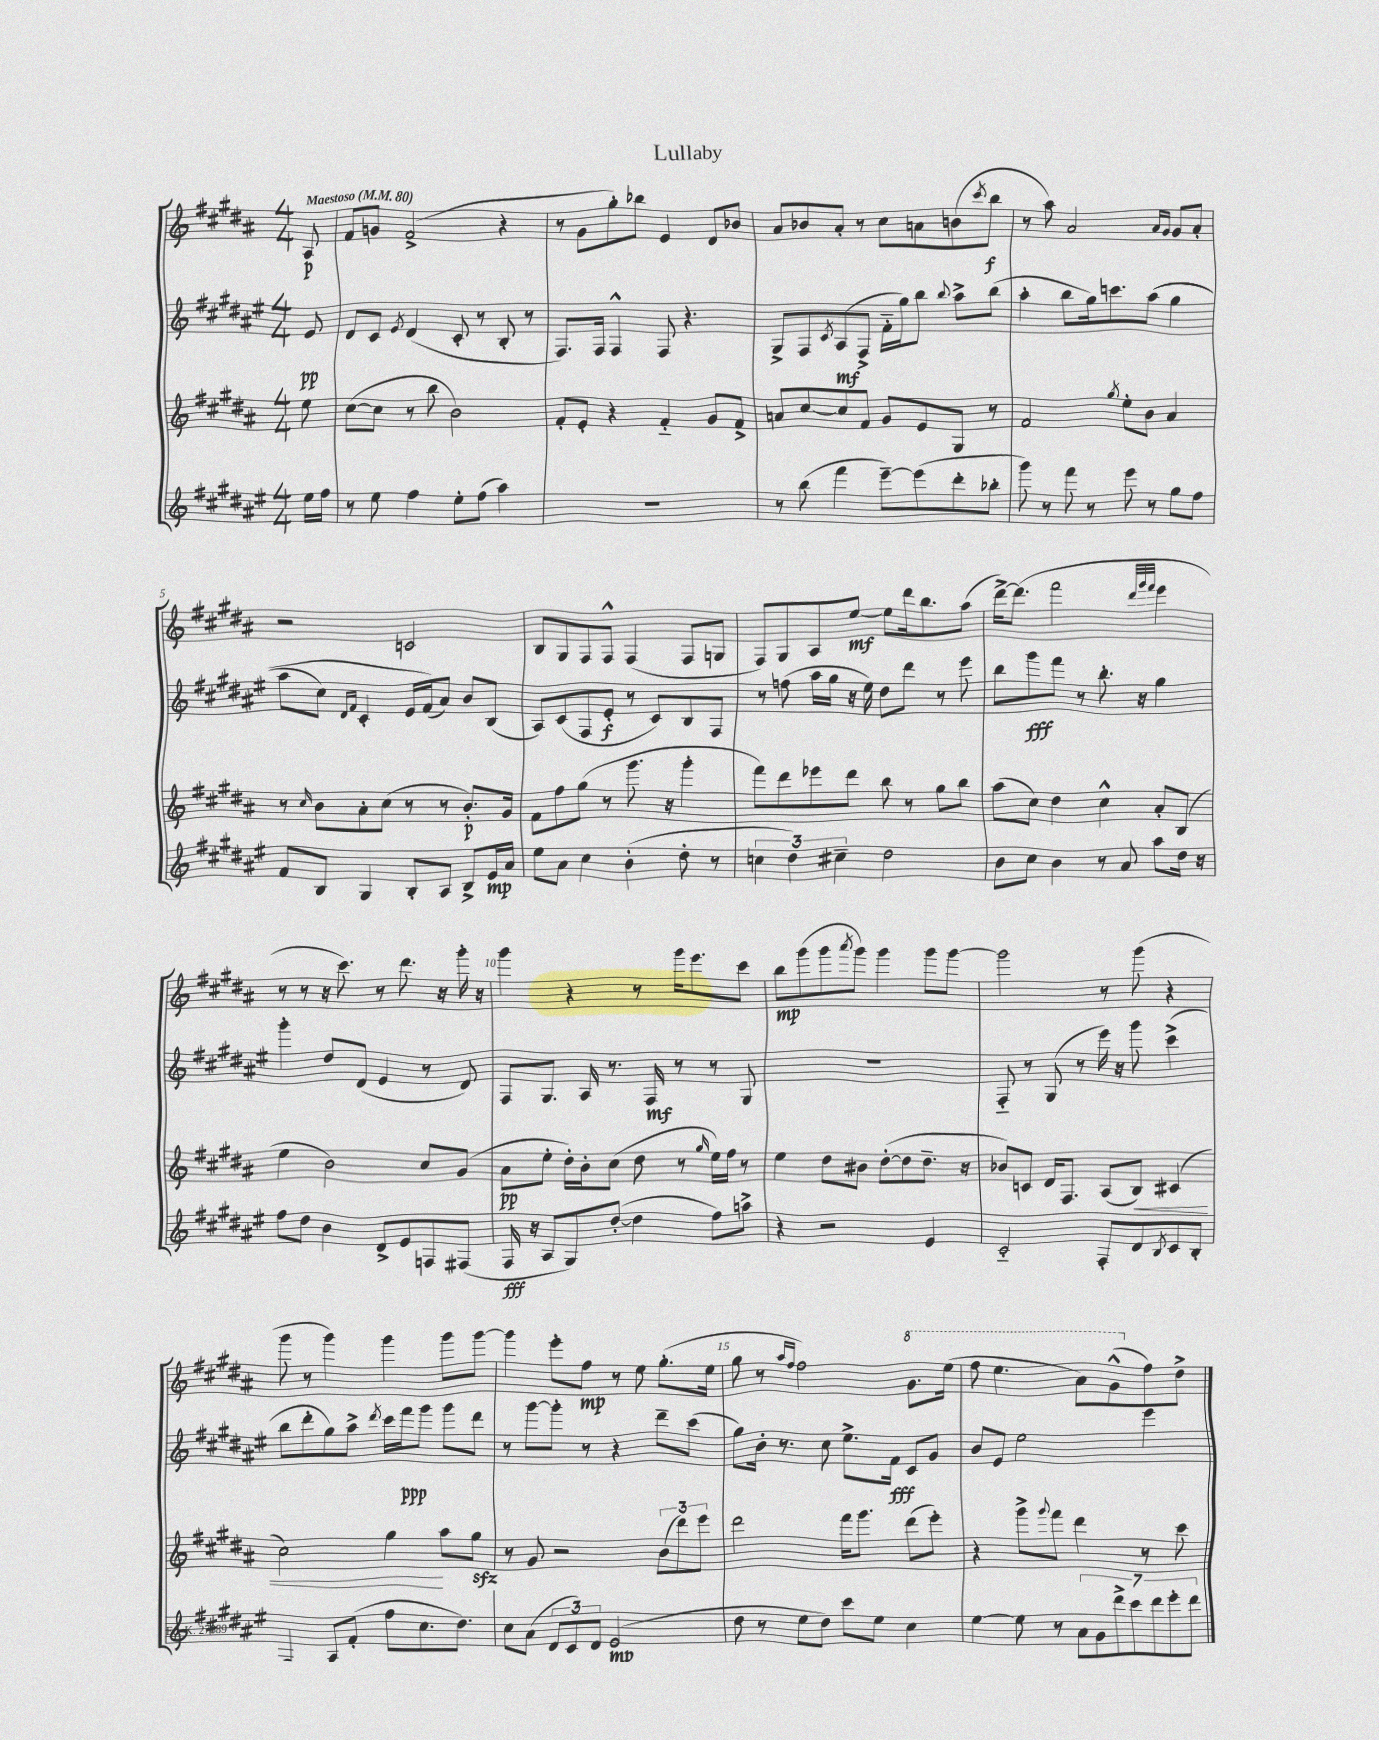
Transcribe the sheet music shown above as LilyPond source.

\header { title = "Lullaby" }
<<
\new StaffGroup <<
\new Staff = "s0" {
    \clef treble \key b \major \numericTimeSignature \time 4/4 \partial 8 \tempo "Maestoso" 4 = 80
    ais8\p |
    fis'8 g'8 fis'2->( r4 |
    r8 gis'8 gis''8-.) bes''8 e'4 dis'8 bes'8 |
    ais'8 bes'8 ais'8-. r8 cis''8 a'8 b'8( \acciaccatura { cis'''8 } b''8\f |
    r8 ais''8) ais'2 \grace { ais'16 gis'16 } gis'8 ais'8-. |
    r2 c'2 |
    b8 gis8 fis8 fis8-^ fis4( fis8 g8 |
    fis8) gis8 ais8 e''8~\mf e''8 dis'''16 b''8. ais''8( |
    dis'''16~->) dis'''8.( fis'''2 \grace { dis'''32 gis'''32 fis'''32 } e'''4 |
    r8 r8 r16 cis'''8.) r8 dis'''8. r16 gis'''16-. r16 |
    gis'''4 r4 r8 gis'''16 e'''8. cis'''8 |
    b''8\mp gis'''8( gis'''8 \acciaccatura { ais'''8 } gis'''8) gis'''4 gis'''8 gis'''8~ |
    gis'''2 r8 gis'''8( r4 |
    gis'''8 r8 gis'''4) gis'''4 gis'''8 gis'''8~ |
    gis'''4 e'''8-. fis''8\mp r8 e''8 gis''8.-.( e''16 |
    gis''8 r8 \grace { ais''16 fis''16 } fis''2) \ottava #1 gis''8. e'''16( |
    fis'''8 e'''4. ais''8) gis''8-^( \ottava #0 fis''8) dis''8-> \bar "|." |
}
\new Staff = "s1" {
    \clef treble \key fis \major \numericTimeSignature \time 4/4 \partial 8
    eis'8\pp |
    dis'8 cis'8 \acciaccatura { eis'8 } dis'4( cis'8-. r8 b8-. r8 |
    fis8.) fis16 fis4-^ fis8 r4. |
    gis8-> fis8 \acciaccatura { cis'8 } ais8\mf( fis8-> fis'16-_ gis''16) b''8 \appoggiatura { b''8 } ais''8-> b''8( |
    ais''4-. b''8 gis''16) c'''8. ais''8(\( gis''4 |
    ais''8 cis''8) \grace { dis'16 fis'16 } cis'4-. eis'16 fis'16(\) ais'8) b'8 b8( |
    ais8) cis'8( fis8 eis'8-.\f r8 cis'8) b8 fis8 |
    r8 f''8( ais''16 gis''16 r16 eis''16) dis''8 dis'''8 r8 eis'''8 |
    b''8 gis'''8\fff fis'''8 r8 b''8.-. r16 gis''4 |
    gis'''4-. dis''8 dis'8( eis'4 r8 dis'8) |
    fis8 gis8. ais16 r8. fis16\mf r8 r8 gis8 |
    R1 |
    fis8-_ r8 gis8( r8 eis'''16) r16 gis'''8 cis'''4->( |
    b''8 dis'''8-. gis''8) ais''8-> \acciaccatura { dis'''8 } cis'''16 fis'''16\ppp gis'''8 gis'''8 dis'''8 |
    r8 gis'''8~ gis'''8-. r8 r4 dis'''8-- cis'''8( |
    gis''8) b'16-. r8. cis''8 eis''8.-> fis'16\fff cis'8 gis'8 |
    b'8 eis'8 eis''2 eis'''4 \bar "|." |
}
\new Staff = "s2" {
    \clef treble \key b \major \numericTimeSignature \time 4/4 \partial 8
    e''8 |
    cis''8~( cis''8 r8 b''8 b'2) |
    fis'8-. e'8-. r4 fis'4-_ gis'8 fis'8-> |
    a'8 cis''8~ cis''8 fis'8 gis'8 e'8 gis8 r8 |
    fis'2 \acciaccatura { gis''8 } e''8-. b'8 ais'4 |
    r8 \grace { cis''16 } b'8 ais'8-. cis''8( r8 r8 b'8.-.\p) gis'16 |
    fis'8 fis''8 gis''8( r8 gis'''8. r16 gis'''4-. |
    fis'''8) dis'''8 ees'''8 dis'''8 b''8 r8 gis''8 b''8 |
    ais''8( cis''8) dis''4 cis''4-^ ais'8-. b8( |
    e''4 b'2) cis''8 gis'8( |
    ais'8\pp e''8-. dis''16-.) b'16-. cis''8( dis''8 r8 \grace { gis''16 } e''16) fis''16 r8 |
    e''4 dis''8 bis'8 dis''8~-.( dis''8 dis''8.-- r16 |
    bes'8) c'8 dis'16 fis8. ais8( b8\<) cis'4( |
    cis''2) gis''4\! ais''8 gis''8\sfz |
    r8 gis'8 r2 \tuplet 3/2 { b'8( dis'''8) e'''8 } |
    dis'''2 fis'''16 gis'''8. dis'''8( e'''8-.) |
    r4 gis'''8-> \appoggiatura { gis'''8 } fis'''8 dis'''4 r8 cis'''8 \bar "|." |
}
\new Staff = "s3" {
    \clef treble \key fis \major \numericTimeSignature \time 4/4 \partial 8
    eis''16 fis''16 |
    r8 eis''8 fis''4 eis''8-. fis''8( ais''4) |
    R1 |
    r8 b''8( fis'''4 eis'''8~--) eis'''8( dis'''8-. bes''8-. |
    gis'''8) r8 fis'''8 r8 eis'''8 r8 gis''8 fis''8 |
    fis'8 b8 gis4 b8-. ais8 b8-> eis'16\mp ais'16 |
    eis''8 ais'8 cis''4 b'4-.( dis''8-. r8 |
    \tuplet 3/2 { c''4 dis''4) cis''4-- } dis''2 |
    b'8 cis''8 b'4 r8 ais'8 ais''8 dis''16 r16 |
    fis''8 dis''8 b'4 dis'8-> eis'8 f8 fis8( |
    fis16\fff r16 ais8 gis8) dis''8~-.( dis''4 fis''8) a''8-> |
    r4 r2 eis'4 |
    cis'2-_ fis8-. dis'8 \acciaccatura { b8 } cis'8 b8-. |
    fis4 ais8 fis'8-.( fis''8 cis''8. dis''8.) |
    cis''8 ais'8( \tuplet 3/2 { dis'8 cis'8) dis'8 } eis'2\mp( |
    dis''8 r8 eis''8 dis''8) cis'''8 eis''8 cis''4 |
    eis''4~ eis''8 r8 \tuplet 7/4 { ais'8 gis'8 dis'''8-> cis'''8 dis'''8 eis'''8-. dis'''8 } \bar "|." |
}
>>
>>
\layout { \context { \Score \override BarNumber.break-visibility = ##(#f #t #t) barNumberVisibility = #(every-nth-bar-number-visible 5) } }
